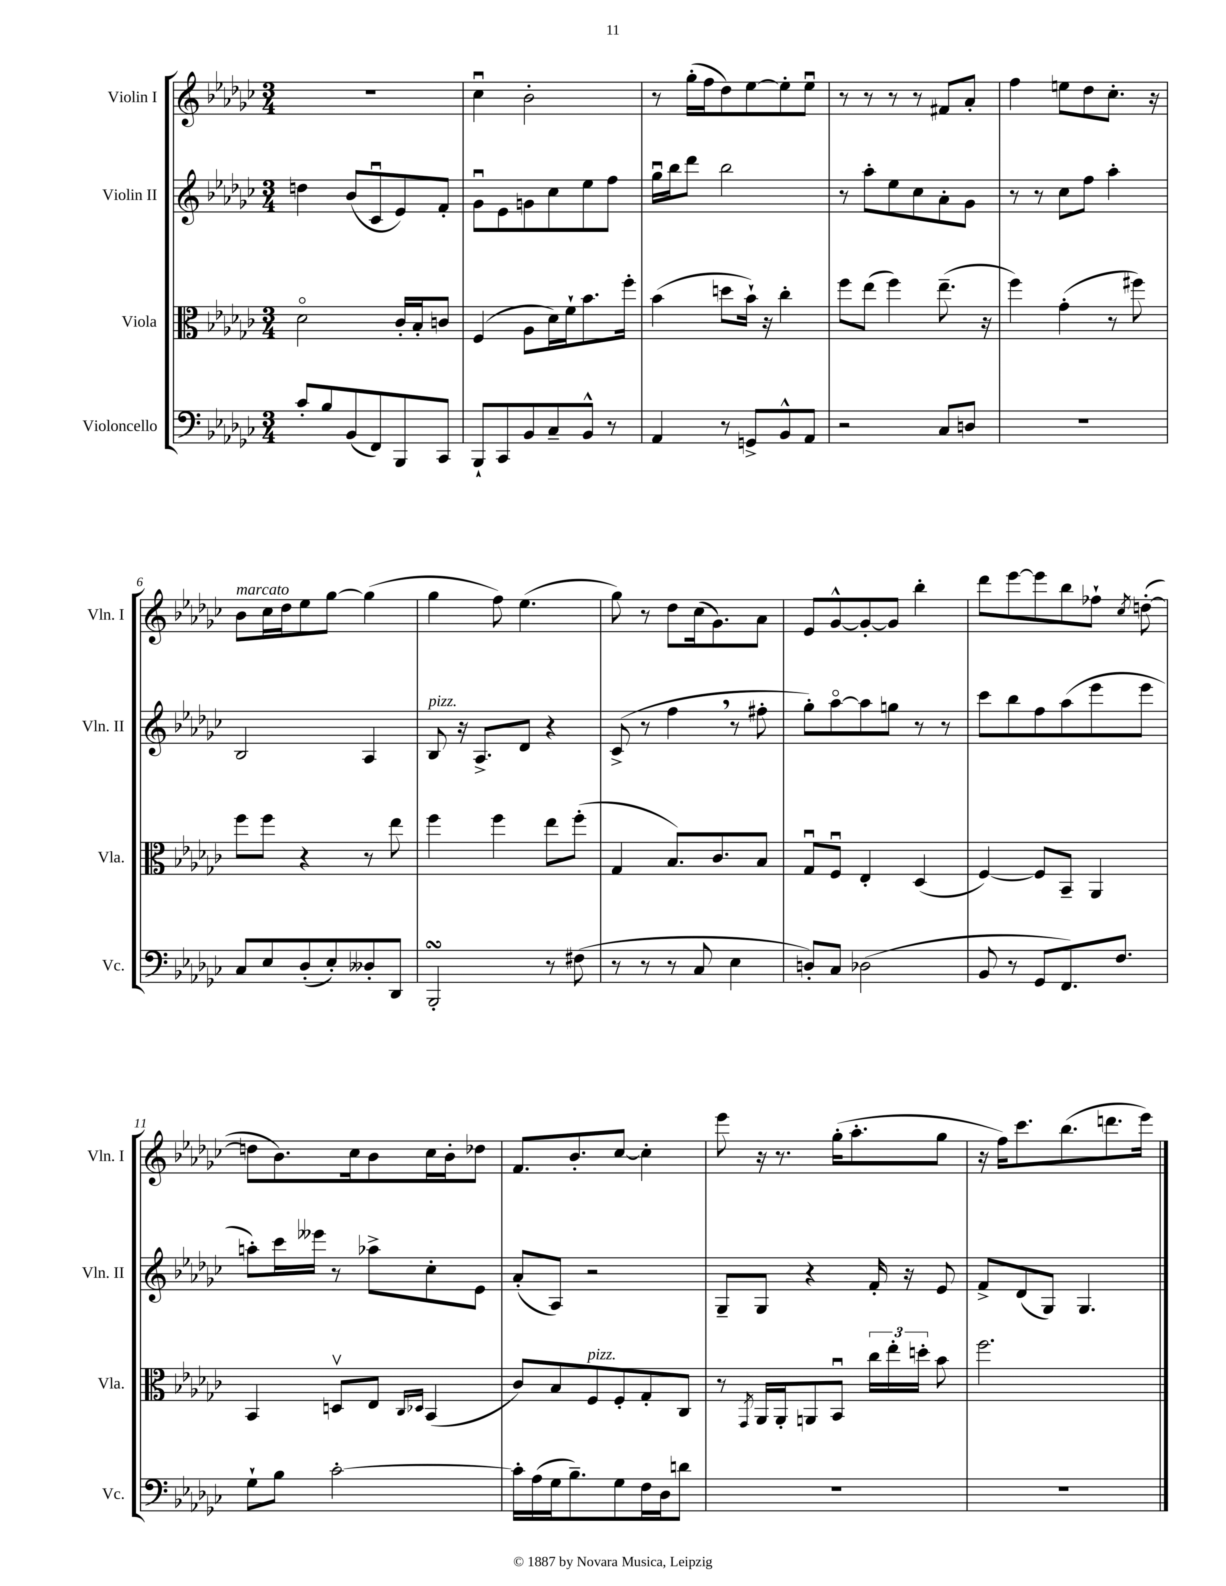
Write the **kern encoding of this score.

**kern	**kern	**kern	**kern
*staff4	*staff3	*staff2	*staff1
*clefF4	*clefC3	*clefG2	*clefG2
*k[b-e-a-d-g-c-]	*k[b-e-a-d-g-c-]	*k[b-e-a-d-g-c-]	*k[b-e-a-d-g-c-]
*M3/4	*M3/4	*M3/4	*M3/4
8c-'/L	2d-o\	4dd\	2.r
8B-/	.	.	.
(8BB-/	.	(8b-/L	.
8FF/)	.	8c-u/	.
8BBB-/	16c-'/LL	8e-/)	.
.	16B-'/J	.	.
8CC-/J	8c/J	8f'/J	.
=	=	=	=
8BBB-`/L	(4F/	8g-u\L	4cc-u\
8CC-/	.	8e-\	.
8BB-/	8A-\L	8g\	2b-'\
8C-~/	16d-\L)	8cc-\	.
.	16f`\J	.	.
8BB-^^/J	8.b-\	8ee-\	.
8r	.	8ff\J	.
.	16ff'\Jk	.	.
=	=	=	=
4AA-/	(4b-\	16gg-u\LL	8r
.	.	16bb-\J	.
.	.	8ddd-\J	(16gg-'\LL
.	.	.	16ff\J
8r	8dd\L	2bb-\	8dd-\)
8GG^/L	16b-`\Jk)	.	[8ee-\
.	16r	.	.
8BB-^^/	4cc-'\	.	8ee-'\]
8AA-/J	.	.	8ee-u\J
=	=	=	=
2r	8ff\L	8r	8r
.	(8ee-\J	8aa-'\L	8r
.	4ff\)	8ee-\	8r
.	.	8cc-\	8r
8C-/L	(8.ee-~\	8a-'\	8f#/L
8D/J	.	8g-\J	8a-'/J
.	16r	.	.
=	=	=	=
2.r	4ff\)	8r	4ff\
.	.	8r	.
.	(4g-'\	8cc-\L	8ee\L
.	.	8ff\J	8dd-\
.	8r	4aa-'\	8.cc-'\J
.	8ff#\)	.	.
.	.	.	16r
=	=	=	=
8C-/L	8ff\L	2B-/	8b-\L
8E-/	8ff\J	.	16cc-\L
.	.	.	16dd-\J
(8D-'/	4r	.	8ee-\
8E-'/)	.	.	[8gg-\J
8D--'/	8r	4A-/	(4gg-\]
8DD-/J	8ee-\	.	.
=	=	=	=
2BBB-'/	4ff\	8B-/	4gg-\
.	.	16r	.
.	.	8.A-^/L	.
.	4ff\	.	8ff\)
.	.	8d-/J	(4.ee-\
8r	8ee-\L	4r	.
(8F#\	(8ff'\J	.	.
=	=	=	=
8r	4G-/	(8c-^/	8gg-\)
8r	.	8r	8r
8r	8.B-/L)	4ff\	8dd-\L
8C-/	.	.	(16cc-\k
.	8.c-/	.	8.g-\)
4E-\	.	8r	.
.	8B-/J	8ff#'\	8a-\J
=	=	=	=
8D'/L)	8G-u/L	8gg-'\L)	8e-/L
8C-/J	8Fu/J	[8aa-o\	[8g-^^/
(2D-\	4E-'/	8aa-\]	8g-'/_
.	.	8gg\J	8g-/]J
.	(4D-/	8r	4bb-'\
.	.	8r	.
=	=	=	=
8BB-/	[4F/)	8ccc-\L	8ddd-\L
8r	.	8bb-\	[8eee-\
8GG-/L	8F/]L	8ff\	8eee-\]
8.FF/)	8BB-~/J	(8aa-\	8bb-\
.	4AA-/	8eee-\	8ff-`\J
8.F/J	.	.	.
.	.	.	8qcc-/
.	.	8eee-\J	([8dd'\
=	=	=	=
8G-`\L	4BB-/	8aa'\L)	8dd\]L
8B-\J	.	16ccc-\L	8.b-\)
.	.	16eee--\JJ	.
[2c-'\	8Dv/L	8r	.
.	.	.	16cc-\k
.	8E-/J	8aa-^\L	8b-\
.	16qqC-/LL	.	.
.	16qqD-/JJ	.	.
.	(4BB-/	8cc-'\	16cc-\L
.	.	.	16b-'\J
.	.	8e-\J	8dd-\J
=	=	=	=
16c-'\]LL	8c-/L)	(8a-'/L	8.f/L
(16A-\	.	.	.
16G-\J	8B-/	8A-/J)	.
8.B-~\)	.	.	8.b-'/
.	8F/	2r	.
8G-\	8F'/	.	[8cc-/J
16F\L	8G-'/	.	4cc-'\]
16D-\J	.	.	.
8d\J	8C-/J	.	.
=	=	=	=
2.r	8r	8G-~/L	8eee-\
.	8qGG-/	.	.
.	16AA-/LL	8G-/J	16r
.	16AA-'/J	.	8.r
.	8AA/	4r	.
.	8BB-u/J	.	(16gg-'\LK
.	.	.	8.aa-'\
.	24cc-\LL	16f'/	.
.	24ee-'\	.	.
.	.	16r	.
.	24dd'\JJ	.	.
.	8b-\	8e-/	8gg-\J
=	=	=	=
2.r	2.ff\	8f^/L	16r
.	.	.	16ff\LK)
.	.	(8d-/	8.ccc-\
.	.	8G-/J)	.
.	.	.	(8.bb-\
.	.	4.G-/	.
.	.	.	8.ddd\
.	.	.	16eee-\Jk)
==	==	==	==
*-	*-	*-	*-
